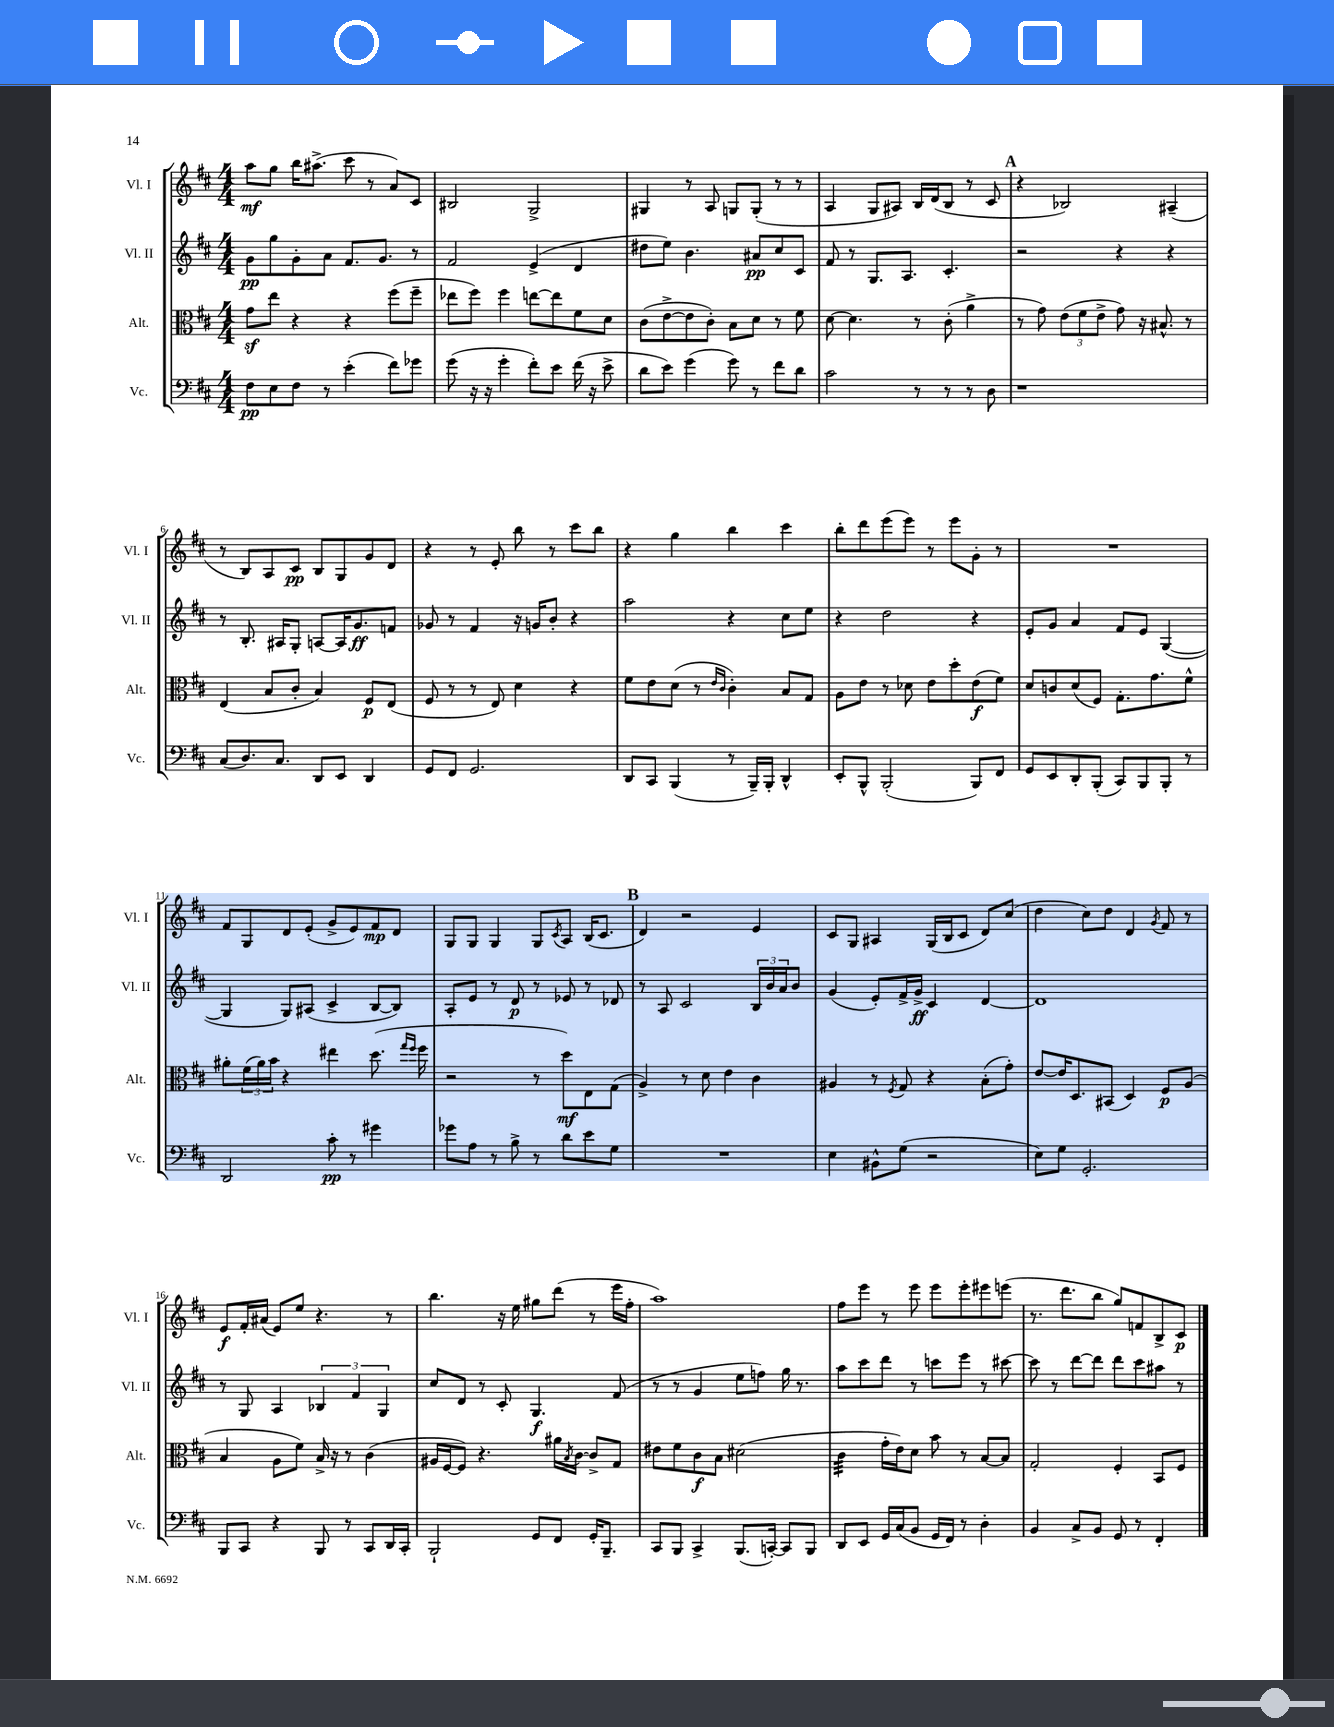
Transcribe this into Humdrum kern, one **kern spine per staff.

**kern	**kern	**kern	**kern
*staff4	*staff3	*staff2	*staff1
*clefF4	*clefC3	*clefG2	*clefG2
*k[f#c#]	*k[f#c#]	*k[f#c#]	*k[f#c#]
*M4/4	*M4/4	*M4/4	*M4/4
8F#\L	8g\L	8g\L	8aa\L
8E\	8ee\J	8gg\	8gg\J
8F#\J	4r	8g'\	16bb\LK
.	.	.	(8.aa#^\J
8r	.	8a\J	.
(4e'\	4r	8.f#/L	8ccc#\
.	.	.	8r
.	.	8.g/J	.
8f#\L)	(8ff#\L	.	8a/L)
8g-\J	8ff#~\J	8r	8c#/J
=	=	=	=
(8g\	8ee-\L	2f#/	2B#/
16r	8ff#\J)	.	.
16r	.	.	.
4g'\	4ff#\	.	.
8f#'\L)	[8ee\L	(4e^/	2G^/
8e\J	8ee\]	.	.
(16f#\	8f#\	4d/	.
16r	.	.	.
8e^\	8d\J	.	.
=	=	=	=
8d\L	(8c#\L	8dd#\L	4G#/
8e\J)	[8e^\	8ee\J)	.
(4g\	8e\]	4.b\	8r
.	8c#'\J)	.	8A/
8g\)	8B\L	.	8G/L
8r	8d\J	8a#/L	(8G'/J
8f#\L	8r	8cc#/	8r
8d\J	8f#\	8c#/J	8r
=	=	=	=
2c#\	[8d\	8f#/	4A/
.	4.d\]	8r	.
.	.	8.G/L	8G/L
.	.	.	8A#/J)
.	.	8.A/J	.
8r	8r	.	16B/LL
.	.	.	(16d/J
8r	(8c#'\	4.c#'/	8B/J
8r	4a^\	.	8r
8D\	.	.	8c#/
=	=	=	=
1r	8r	2r	4r
.	8g\)	.	.
.	(12e\L	.	2B-/)
.	12f#\	.	.
.	12e^\J	.	.
.	8g\)	4r	.
.	16r	.	.
.	8.B#^^/	.	.
.	.	4r	(4A#~/
.	8r	.	.
=	=	=	=
(8C#/L	(4E/	8r	8r
8.D/)	.	8.B'/	8B/L)
.	8B/L	.	8A/
8.C#/J	.	16A#/LK	.
.	8c#'/J	8G'/J	8c#/J
8DD/L	4B/)	[8A/L	8B/L
8EE/J	.	16A/]K	8G/
.	.	8.g/	.
4DD/	8F#/L	.	8g/
.	(8E/J	8f/J	8d/J
=	=	=	=
8GG/L	8F#/	8g-/	4r
8FF#/J	8r	8r	.
2.GG/	8r	4f#/	8r
.	8E/)	.	8e'/
.	4d\	16r	8bb\
.	.	16g/LK	.
.	.	8b'/J	8r
.	4r	4r	8ccc#\L
.	.	.	8bb\J
=	=	=	=
8DD/L	8f#\L	2aa\	4r
8CC#/J	8e\	.	.
(4BBB/	(8d\J	.	4gg\
.	8r	.	.
.	16qqe/LL	.	.
.	16qqc#/JJ	.	.
8r	4c#'\)	4r	4bb\
16BBB~/LL)	.	.	.
16BBB'/JJ	.	.	.
4DD^^/	8B/L	8cc#\L	4ccc#\
.	8G/J	8ee\J	.
=	=	=	=
8EE'/L	8A\L	4r	8bb'\L
8BBB^^/J	8e\J	.	8ddd\
(2BBB'/	8r	2dd\	(8eee\
.	8d-\	.	8eee\J)
.	8e\L	.	8r
.	8dd'\	.	8eee\L
8BBB/L)	(8e\	4r	8g'\J
8FF#/J	8f#\J)	.	8r
=	=	=	=
8GG/L	8d/L	8e'/L	1r
8EE/	8c/	8g/J	.
8DD'/	(8d/	4a/	.
(8BBB'/J	8F#/J)	.	.
8CC#/L)	8.G'\L	8f#/L	.
8BBB/	.	8e/J	.
.	8.g\	.	.
8BBB'/J	.	([4G/	.
8r	8f#^^\J	.	.
=	=	=	=
2DD/	8a#'\L	4G/]	8f#/L
.	(24f#\L	.	8G/
.	24a#\)	.	.
.	24b\JJ	.	.
.	4r	8G/L)	8d/
.	.	(8A#/J	(8e'/J
8c#'\	4ee#\	4c#^/	8g^/L
8r	.	.	8e/)
4g#\	(8.dd\	[8B/L	8f#/
.	.	8B/]J)	8d/J
.	16qqgg/LL	.	.
.	16qqff#/JJ	.	.
.	16ff#\	.	.
=	=	=	=
8g-\L	2r	8A'/L	8G/L
8A\J	.	8e/J	8G/J
8r	.	8r	4G/
8B^\	.	8d/	.
8r	8r	8r	8G/L
.	.	.	8qc#/
8d\L	8dd\L)	8e-/	8A/J
8e\	8E\	8r	(16B/LK
.	.	.	8.c#/J
8G\J	(8G\J	8d-/	.
=	=	=	=
1r	4A^/)	8r	4d/)
.	.	8A/	.
.	8r	2c#/	2r
.	8d\	.	.
.	4e\	.	.
.	4c#\	24B/LL	4e/
.	.	24b/	.
.	.	24a/J	.
.	.	8b/J	.
=	=	=	=
4E\	4A#/	(4g/	8c#/L
.	.	.	8G/J
8BB#^^\L	8r	8e'/L)	4A#/
.	8qF#/	.	.
(8G\J	8G/	16f#^/L	.
.	.	16g^/JJ	.
2r	4r	4c#/	(16G/LL
.	.	.	16B/J
.	.	.	8c#/J
.	(8B'\L	[4d/	8d/L)
.	8g'\J)	.	(8cc#/J
=	=	=	=
8E\L)	[8e/L	1d]	4dd\
8G\J	16e/]K	.	.
.	8.D/	.	.
2.GG'/	.	.	8cc#\L)
.	(8BB#/J	.	8dd\J
.	4D/)	.	4d/
.	.	.	8qg/
.	8F#/L	.	8f#/
.	(8A/J	.	8r
=	=	=	=
8BBB/L	4B/	8r	8e/L
8CC#/J	.	8G/	16f#'/L
.	.	.	(16a#/JJ
4r	8A\L	4A/	8e/L)
.	8f#\J)	.	8ee/J
8BBB/	16B^/	6B-/	4.r
.	16r	.	.
8r	8r	.	.
.	.	6f#/	.
8CC#/L	(4c#\	.	.
.	.	6G/	.
16DD/L	.	.	8r
16CC#'/JJ	.	.	.
=	=	=	=
2BBB`/	16A#/LL	8cc#/L	4.bb\
.	[16F#/J	.	.
.	8F#/]J)	8d/J	.
.	4.r	8r	.
.	.	8c#'/	16r
.	.	.	16ee\
8GG/L	.	4.G/	8gg#\L
8FF#/J	16a#\LL	.	(8ddd\J
.	8qB/	.	.
.	[16c#\JJ	.	.
16GG'/LK	8c#^/]L	.	8r
8.BBB~/J	.	.	.
.	8G/J	(8f#/	16eee\LL
.	.	.	16ff#'\JJ
=	=	=	=
8CC#/L	8e#\L	8r	1aa)
8BBB/J	8f#\	8r	.
4CC#^/	8c#\	4g/	.
.	8B\J	.	.
(8.BBB/L	(2d#\	8ee\L	.
.	.	8ff\J)	.
[16CC'/Jk)	.	.	.
8CC/]L	.	16gg\	.
.	.	8.r	.
8BBB/J	.	.	.
=	=	=	=
8DD/L	4c#\	8aa\L	8ff#\L
8EE/J	.	8ccc#\	8eee\J
16GG/LL	16g'\LL	8ddd\J	8r
(16C#/J	16e\J)	.	.
8BB/J	8d\J	8r	8eee\
16GG/LL	8b\	8ccc\L	8eee\L
16FF#/JJ)	.	.	.
8r	8r	8eee\J	8eee'\
4D'\	[8B/L	8r	8eee#\
.	8B/]J	[8ccc#\	(8eee\J
=	=	=	=
4BB/	2G'/	8ccc#\]	8.r
.	.	8r	.
.	.	.	8.ddd\L
8C#^/L	.	[8ddd\L	.
8BB/J	.	8ddd\]J	8bb\J
8GG/	4F#'/	8ddd\L	8gg/L)
8r	.	8ccc#\	8f/
4FF#'/	8BB/L	8aa#\J	8B^/
.	8F#/J	8r	8c#/J
==	==	==	==
*-	*-	*-	*-
